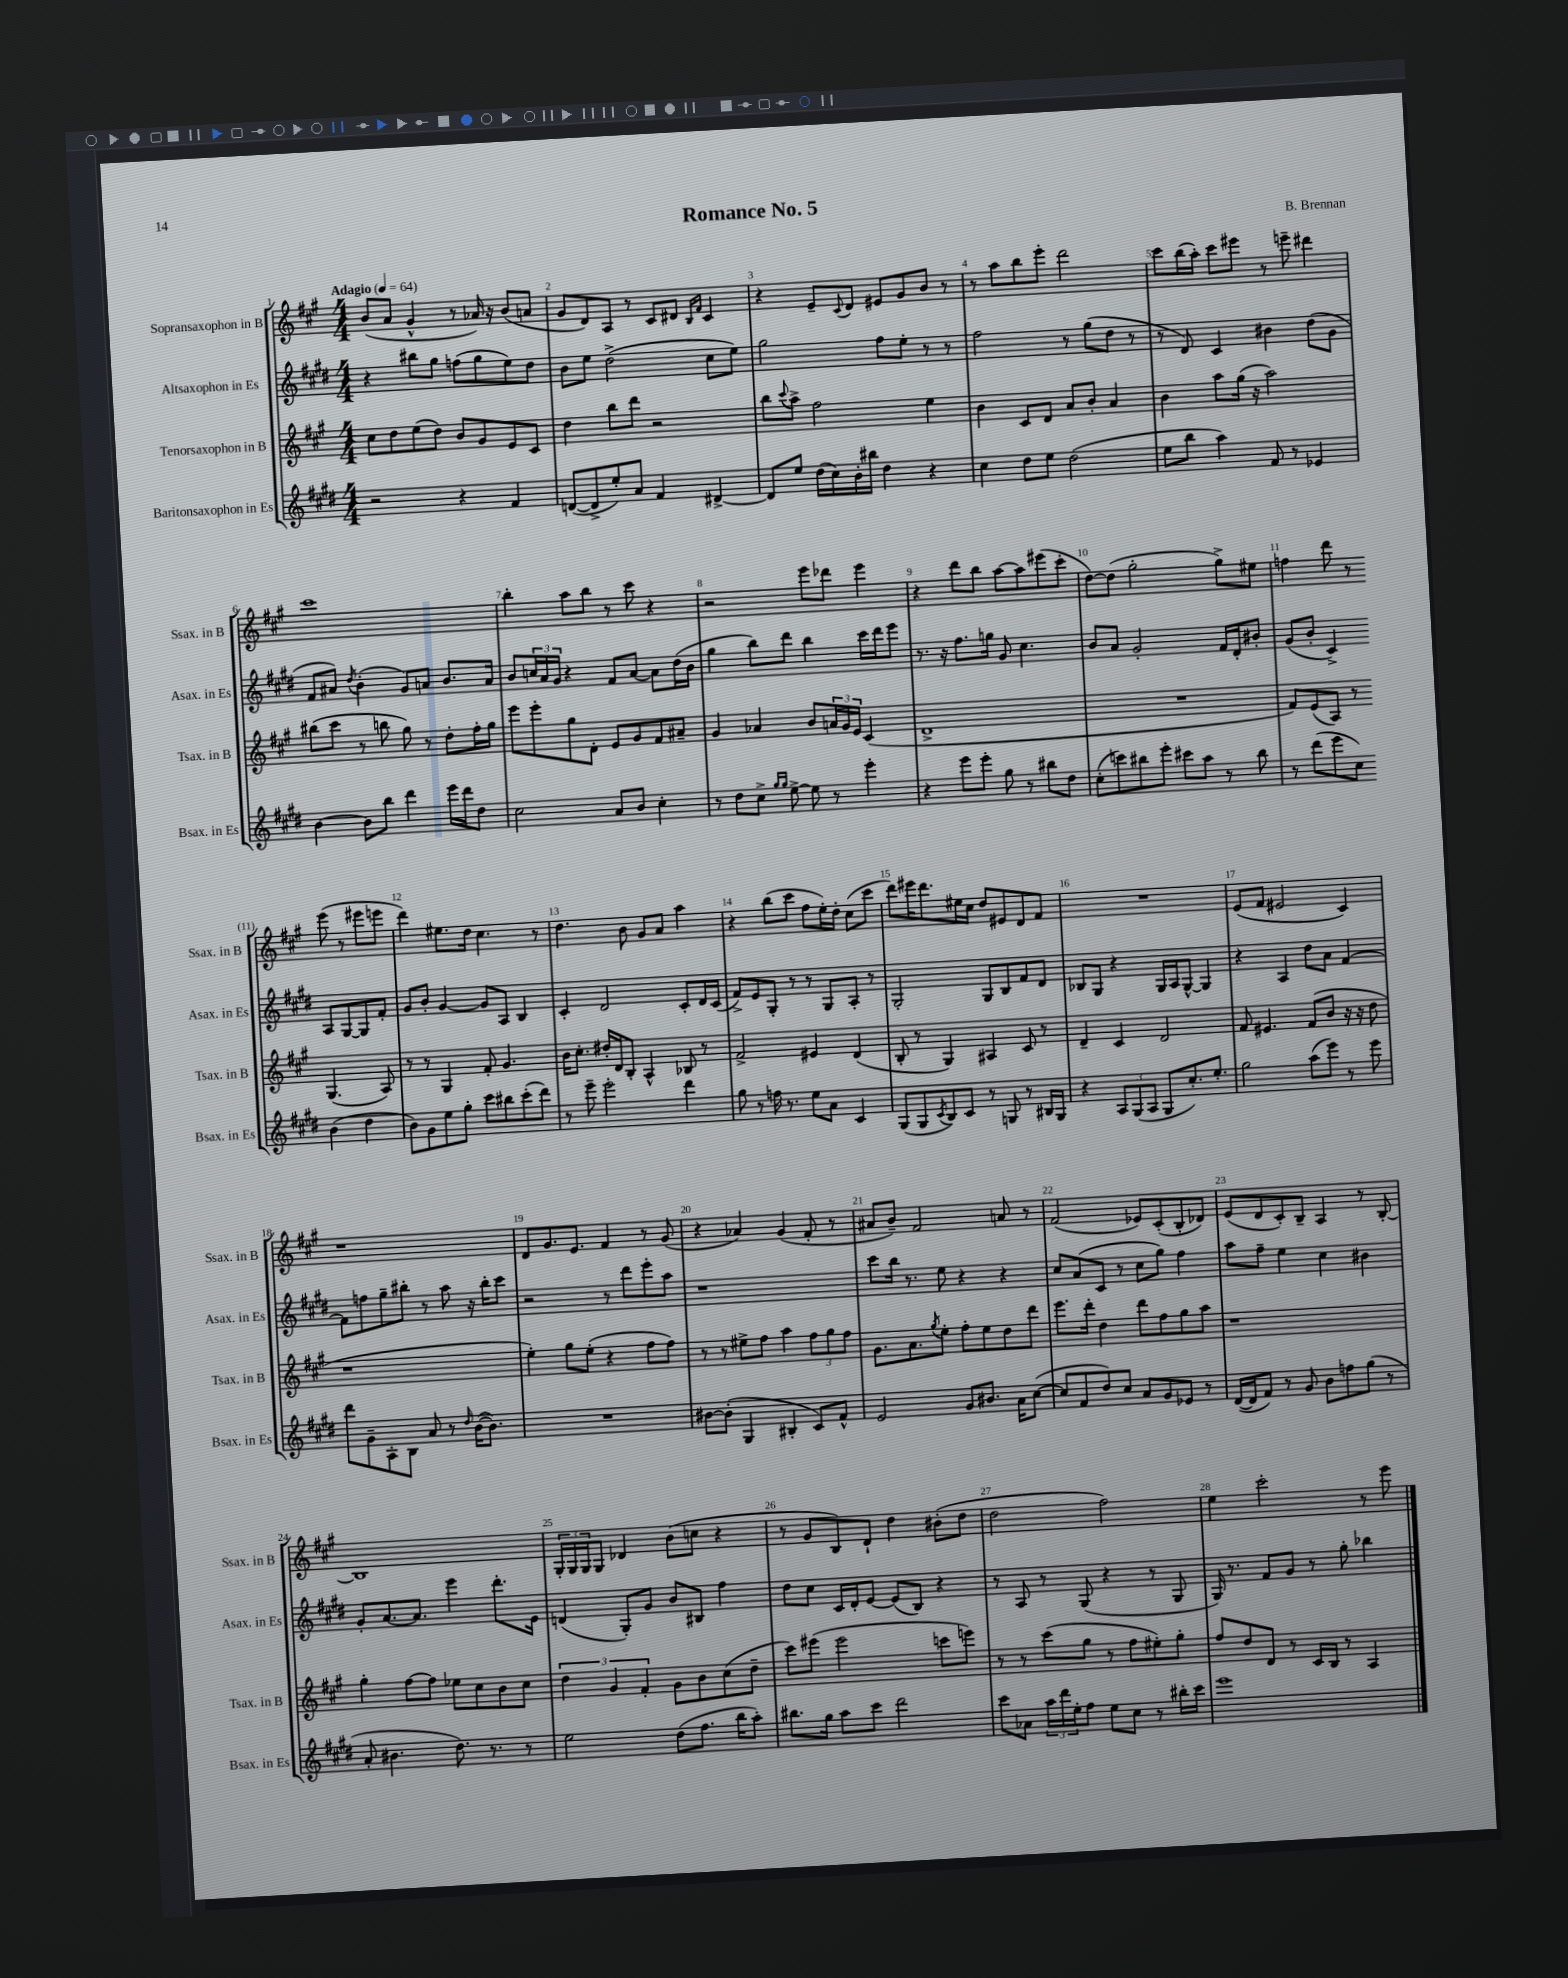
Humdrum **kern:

**kern	**kern	**kern	**kern
*staff4	*staff3	*staff2	*staff1
*clefG2	*clefG2	*clefG2	*clefG2
*k[f#c#g#d#]	*k[f#c#g#]	*k[f#c#g#d#]	*k[f#c#g#]
*M4/4	*M4/4	*M4/4	*M4/4
*MM64	*MM64	*MM64	*MM64
2r	8cc#	4r	(8b
.	8dd	.	8a
.	(8ee	8bb#	4g#^^
.	8dd)	8gg#	.
4r	8b	(8ff	8r
.	8g#	8gg#	16a-)
.	.	.	16r
4f#	8e	8ee)	(8b
.	8c#	8dd#	8a
=	=	=	=
([8d	4dd	8b	8g#
8d^]	.	8ee	8d)
8ee')	8bb	(2dd#^	8A
8a	8ddd	.	8r
4f#	2r	.	8c#
.	.	.	8d#
.	.	.	16qqB
.	.	.	16qqf#
[4d#^	.	8cc#	4c#
.	.	8ee)	.
=	=	=	=
8d#]	8bb	2gg#	4r
.	8qqccc#	.	.
8ee	8aa^	.	.
(16dd#	2ff#	.	8e~
16cc#)	.	.	.
.	.	.	8qqc#
16b'	.	.	8d
16bb#	.	.	.
4dd#	.	8ff#	8e#
.	.	8ee'	8g#
4r	4ee	8r	8b
.	.	8r	8r
=	=	=	=
4cc#	4b	2ff#	8r
.	.	.	8aa
8dd#	8c#	.	8bb
8ee	8d	.	8eee'
(2dd#	8a	8r	2ddd
.	8b'	(8gg#	.
.	4a	8dd#	.
.	.	8r	.
=	=	=	=
8ee	4b	8r	8ccc#
8bb	.	8d#)	(16bb
.	.	.	16aa')
4aa)	8aa	4c#	8ccc#
.	(16gg#	.	8eee#
.	16r	.	.
8f#	2aa)	4b#	8r
8r	.	.	8eee~
4e-	.	(8dd#	4ddd#
.	.	8g#	.
=	=	=	=
[4b	(8bb#	8f#	1ccc#
.	8ccc#	8a#)	.
.	.	8qdd#	.
8b]	8r	(4b'	.
8bb	8bb	.	.
4ddd#	8gg#)	8g#)	.
.	8r	8a	.
16eee	8dd'	8.b	.
16ddd#	.	.	.
8dd#	16ff#'	.	.
.	16gg#	16a	.
=	=	=	=
2cc#	8eee	8b	4bb'
.	8eee'	24cc	.
.	.	24a	.
.	.	24g#	.
.	8gg#	4r	8aa
.	8d'	.	8bb
8a	8e	8f#	8r
8b	8g#	[8a	8ccc#
4cc#'	8f#	8a]	4r
.	8a#~	(16dd#	.
.	.	16b	.
=	=	=	=
8r	4g#	4gg#	2r
8dd#	.	.	.
8cc#^	4a-	8bb)	.
16qqgg#	.	.	.
16qqgg#	.	.	.
[8ee^	.	8ddd#	.
8ee]	8b	4bb	8eee
8r	24a	.	8ddd-
.	24g#	.	.
.	24e	.	.
4eee'	(4c#	16ccc#	4eee
.	.	16ddd#	.
.	.	8eee	.
=	=	=	=
4r	1d^	8.r	4r
.	.	16r	.
8eee	.	8.ff#	8ddd
8eee'	.	.	8bb
.	.	16gg	.
8gg#	.	8g#	[8aa
8r	.	4.cc#	8aa]
8bb#	.	.	(8eee#
8dd#	.	.	8ccc#'
=	=	=	=
(8cc#'	1r	8b	[8dd)
8ccc)	.	8a	(8dd]
8bb#	.	2g#'	2gg#'
8eee'	.	.	.
8ccc#	.	.	.
8aa	.	.	.
8r	.	16f#	8gg#^)
.	.	16d#'	.
8bb#	.	8b#'	8ee#
=	=	=	=
8r	8f#)	(8g#	4ff
(8ddd#	(8e	8b'	.
8eee	8A)	4c#^)	8ddd
8cc#)	8r	.	8r
(4b	(4.G#	8A	(8eee
.	.	[8G#	8r
4dd#	.	8G#]	8eee#
.	8A)	8f#'	8eee
=	=	=	=
8b)	8r	8g#	4ddd)
8g#	8r	8b'	.
8ee	4G#	[4g#	8.ee#
8gg#'	.	.	.
.	.	.	16dd
8ccc#	8f#'	8g#]	4.cc#
8bb#	4.g#	8A	.
(8ccc#'	.	4B	.
8ddd#)	.	.	8r
=	=	=	=
8r	16b	4c#'	4.dd
.	8.cc#'	.	.
8eee~	.	.	.
2eee'	16dd#'	2d#	.
.	16d	.	.
.	8B'	.	8b
.	4A^^	.	8g#
.	.	.	8a
4ddd#	8B-	8c#'	4aa
.	8r	16d#	.
.	.	(16c#	.
=	=	=	=
8gg#	2f#^	8f#^)	4r
8r	.	8e	.
16ff	.	8G#'	(8bb
8.r	.	.	.
.	.	8r	8ccc#
8ee	4e#	8r	8ff#
8a	.	8G#	16ee')
.	.	.	16dd'
4c#	(4d	8A'	(8cc#
.	.	8r	8ccc#
=	=	=	=
(8G#	8B'	2G#'	8ddd)
8G#	8r	.	16eee#
.	.	.	8.ddd
8qc#	.	.	.
8B)	4G#)	.	.
8c#	.	.	16ee#
.	.	.	16cc#
8r	4A#	8G#	8dd
8G	.	8B	8e#
8r	8c#	8f#	8d
16B#	8r	8d#	8f#
16G	.	.	.
=	=	=	=
4r	4d~	8B-	1r
.	.	8G#	.
12A	4c#	4r	.
(12G#	.	.	.
12A	.	.	.
8G#	2d	16G#	.
.	.	16A	.
8.cc#')	.	[8G#^^	.
.	.	4G#]	.
8.ee'	.	.	.
=	=	=	=
2gg#	8f#	4r	(8e
.	4.e#	.	8f#
.	.	4A	2e#
(8aa	(8f#	8dd#	.
8eee)	8b	8a	.
8r	16r	[4f#	4c#)
.	16r	.	.
8eee	8dd	.	.
=	=	=	=
8ddd#	1r	8f#]	1r
8g#~	.	8ff	.
8A'	.	8gg#~	.
8B	.	8bb#'	.
8a	.	8r	.
8r	.	8aa	.
16qqdd#	.	.	.
([16b	.	16r	.
8.b])	.	16bb#'	.
.	.	8ccc#	.
=	=	=	=
1r	4ee')	2r	8d
.	.	.	8.g#
.	8gg#	.	.
.	.	.	8.e
.	(8ee'	.	.
.	4r	8r	4f#
.	.	8ddd#	.
.	8ff#	8eee'	8r
.	8ff#)	8aa	(8g#
=	=	=	=
[8b#	8r	1r	4r
(8b#']	8r	.	.
4G#	8ee#^	.	4a-)
.	8ff#	.	.
4B#'	4aa	.	(4g#
8c#)	12ff#	.	8f#'
.	12gg#	.	.
8f#^^	.	.	8r
.	12ff#	.	.
=	=	=	=
2e	8.g#	8ccc#	8a#
.	.	16bb	8b~)
.	8.a	8.r	.
.	.	.	2f#
.	8qgg#	.	.
.	8ee'	8ee	.
8g#	8ff#'	4r	.
8.b#	8ee	.	.
.	8dd	4r	8a
16a	.	.	.
([8cc#	8ddd	.	8r
=	=	=	=
8cc#]	8.eee	8cc#	(2f#
8f#	.	(8a	.
.	16ddd'	.	.
8dd#)	4dd	8c#	.
8cc#	.	8r	.
8a	8ddd	8cc#	8e-)
8g#	8ff#	8gg#)	(8c#'
8e-	8gg#	4ff#	8B'
8r	8aa	.	8d-)
=	=	=	=
([16d#	1r	8aa	(8e
16d#]	.	.	.
8f#)	.	8ff#~	8d
8r	.	4ee	8c#')
8g#	.	.	8B~
8b	.	4cc#	4A
8ff	.	.	.
(8gg#	.	4b#	8r
8r	.	.	[8B'
=	=	=	=
8a'	4gg#'	8g#'	1B]
4.b#	.	[8.a	.
.	[8ff#	.	.
.	.	8.a]	.
.	8ff#]	.	.
8.dd#)	8ee-	4eee	.
.	8cc#	.	.
8.r	.	.	.
.	8b	8.ddd#'	.
8r	8cc#	.	.
.	.	16e	.
=	=	=	=
2ee	6dd	(4d	24G#'
.	.	.	24G#
.	.	.	24G#
.	.	.	8G#
.	6g#	.	.
.	.	8G#')	4d-
.	6f#'	.	.
.	.	8g#	.
(8dd#	8g#	8b	(8b
8.ff#	8b	8B#	8cc
.	(8cc#	4ff#	4r
16bb	.	.	.
8aa')	8dd~	.	.
=	=	=	=
8.bb#	8ccc#)	8dd#	8r
.	(8eee#	8cc#	8g#
16gg#	.	.	.
8aa	2eee#	16c#	8B)
.	.	16d#'	.
8ccc#	.	[8e	8d`
2ddd#	.	(8e]	4dd
.	.	8B)	.
.	8ccc	4r	(8b#'
.	8eee)	.	8dd
=	=	=	=
8ccc#	8r	8r	2dd
8a-	8r	8A	.
24aa	(8ccc#	8r	.
24ddd#	.	.	.
24ee'	.	.	.
8ff#	8gg#	(8G#	.
8ee	8r	4r	2ff#)
8cc#	8ff#	.	.
8r	8ee#')	8r	.
16bb#'	8gg#'	8G#	.
16ccc#	.	.	.
=	=	=	=
1eee	8ff#	16G#)	4ee
.	.	8.r	.
.	8dd	.	.
.	8d	8f#	2ccc#'
.	8r	8g#	.
.	16c#	8r	.
.	16B	.	.
.	8r	8gg#'	.
.	4A	4bb-	8r
.	.	.	8eee
==	==	==	==
*-	*-	*-	*-
